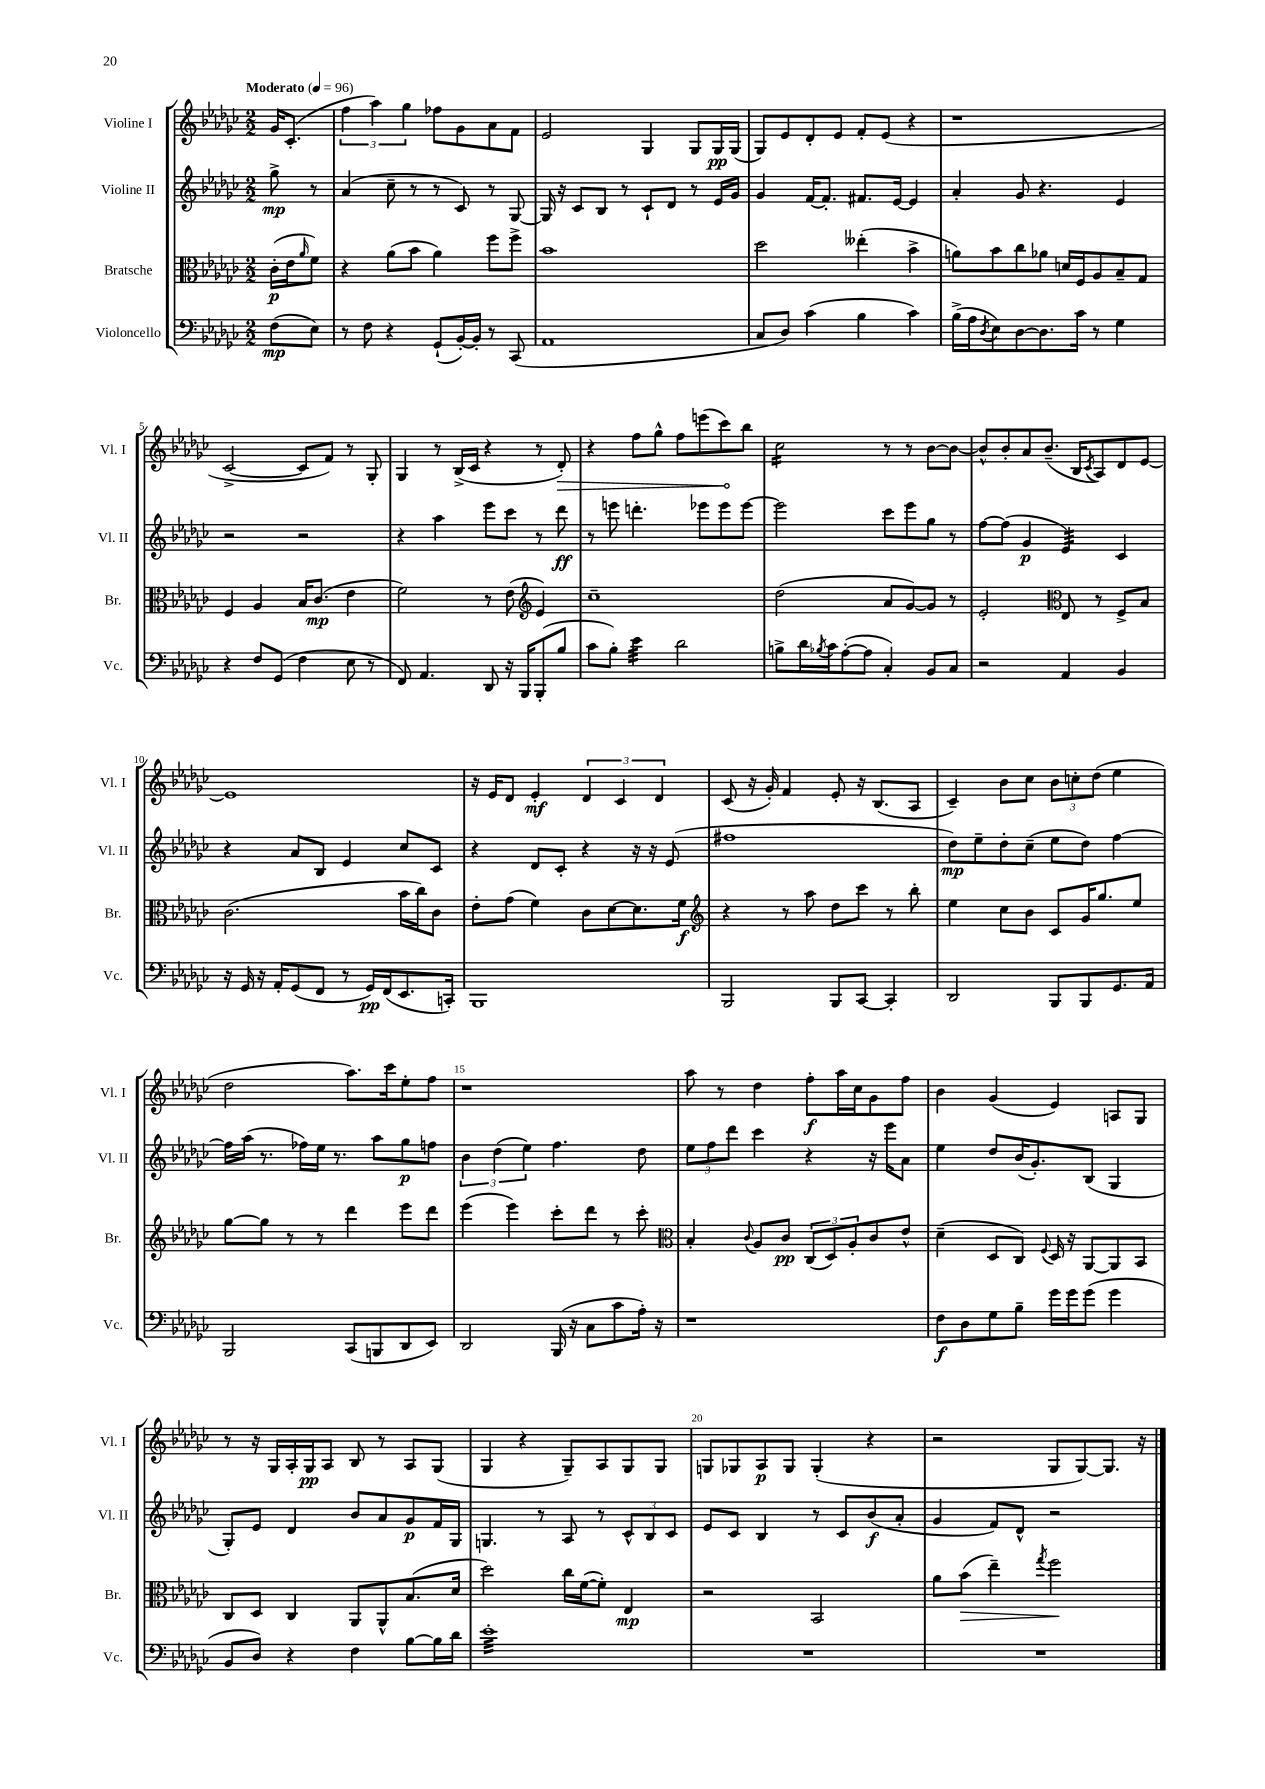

**kern	**kern	**kern	**kern
*staff4	*staff3	*staff2	*staff1
*clefF4	*clefC3	*clefG2	*clefG2
*k[b-e-a-d-g-c-]	*k[b-e-a-d-g-c-]	*k[b-e-a-d-g-c-]	*k[b-e-a-d-g-c-]
*M2/2	*M2/2	*M2/2	*M2/2
*MM96	*MM96	*MM96	*MM96
(8F\L	(16c-'\LL	8gg-^\	16g-/LK
.	16e-\J	.	(8.c-'/J
.	16qqa-/	.	.
8E-\J)	8f\J)	8r	.
=	=	=	=
8r	4r	(4a-/	6ff\
8F\	.	.	.
.	.	.	6aa-\)
4r	(8a-\L	8cc-~\	.
.	.	.	6gg-\
.	8b-\J	8r	.
(8GG-`/L	4a-\)	8r	8ff-\L
[16BB-'/L)	.	8c-/)	8g-\
16BB-'/]JJ	.	.	.
8r	8ff\L	8r	8a-\
(8CC-/	8ff^\J	[8G-/	8f\J
=	=	=	=
1AA-	1b-	16G-/]	2e-/
.	.	16r	.
.	.	8c-/L	.
.	.	8B-/J	.
.	.	8r	.
.	.	8c-`/L	4G-/
.	.	8d-/J	.
.	.	8r	8G-/L
.	.	16e-/LL	16G-/L
.	.	16g-/JJ	(16G-/JJ
=	=	=	=
8C-/L	2dd-\	4g-/	8G-/L)
8D-/J)	.	.	8e-/
(4c-\	.	[16f/LK	8d-'/
.	.	8.f'/]J	.
.	.	.	8e-/J
4B-\	(4ee--'\	8.f#/L	8f'/L
.	.	.	(8e-/J
.	.	[16e-/Jk	.
4c-\)	4b-^\	4e-/]	4r
=	=	=	=
(16B-^\LL	8a\L)	4a-'/	1r
16A-\J	.	.	.
8qD-/	.	.	.
8E-\)	8b-\	.	.
[8D-\	8cc-\	8g-/	.
8.D-\]	8a-\J	4.r	.
.	16d/LL	.	.
16c-\Jk	16F/J	.	.
8r	8A-/	.	.
4G-\	8B-~/	4e-/	.
.	8G-/J	.	.
=	=	=	=
4r	4F/	2r	[2c-^/
8F/L	4A-/	.	.
(8GG-/J	.	.	.
4F\	16B-/LK	2r	8c-/]L
.	(8.c-/J	.	.
.	.	.	8f/J)
8E-\	4e-\	.	8r
8r	.	.	8G-'/
=	=	=	=
8FF/)	2f\)	4r	4G-/
4.AA-/	.	.	.
.	.	4aa-\	8r
.	.	.	(16B-^/LL
.	.	.	16c-/JJ
8DD-/	8r	8eee-\L	4r
16r	(8e-\	8ccc-\J	.
16BBB-/LK	.	.	.
*	*clefG2	*	*
(8BBB-'/	4e-/)	8r	8r
8B-/J	.	8ddd-\	8d-'/)
=	=	=	=
8c-\L	1cc-~	8r	4r
8B-'\J)	.	8eee\	.
4e-\	.	4.ddd'\	8ff\L
.	.	.	8gg-^^\J
2d-\	.	.	8ff\L
.	.	8eee-\L	(8eee\
.	.	8eee-\	8ccc-\)
.	.	[8eee-\J	8bb-\J
=	=	=	=
8B^\L	(2dd-\	2eee-\]	2cc-\
16d-\L	.	.	.
8qB-/	.	.	.
16c-\J	.	.	.
([8A-'\	.	.	.
8A-\]J	.	.	.
4C-'/)	8a-/L	8ccc-\L	8r
.	[8g-/)	8eee-\	8r
8BB-/L	8g-/]J	8gg-\J	[8b-\L
8C-/J	8r	8r	8b-\_J
=	=	=	=
2r	2e-'/	[8ff\L	8b-^^/]L
.	.	(8ff\]J	8b-'/
.	.	4g-/	8a-/
.	.	.	(8.b-~/J
*	*clefC3	*	*
4AA-/	8E-/	4e-/)	.
.	.	.	16B-/LK
.	.	.	8qc-/
.	8r	.	8A-/)
4BB-/	8F^/L	4c-/	8d-/
.	8B-/J	.	[8e-/J
=	=	=	=
16r	(2.c-\	4r	1e-]
16GG-/	.	.	.
16r	.	.	.
16AA-'/LK	.	.	.
(8GG-/	.	8a-/L	.
8FF/J	.	8B-/J	.
8r	.	4e-/	.
16GG-/LL)	.	.	.
(16FF/J	.	.	.
8.EE-/	16b-\LL	8cc-/L	.
.	16cc-\J)	.	.
.	8c-\J	8c-/J	.
16CC'/Jk)	.	.	.
=	=	=	=
1BBB-	8e-'\L	4r	16r
.	.	.	16e-/LK
.	(8g-\J	.	8d-/J
.	4f\)	8d-/L	4e-'/
.	.	8c-'/J	.
.	8c-\L	4r	6d-/
.	[8d-\	.	.
.	.	.	6c-/
.	8.d-\]	16r	.
.	.	16r	.
.	.	.	6d-/
.	.	(8e-/	.
.	16f\Jk	.	.
=	=	=	=
*	*clefG2	*	*
2BBB-/	4r	1ff#	(8c-/
.	.	.	16r
.	.	.	16g-'/)
.	8r	.	4f/
.	8aa-\	.	.
8BBB-/L	8dd-\L	.	8e-'/
[8CC-/J	8ccc-\J	.	16r
.	.	.	(8.B-/L
4CC-'/]	8r	.	.
.	8bb-'\	.	8A-/J
=	=	=	=
2DD-/	4ee-\	8dd-\L)	4c-~/)
.	.	8ee-~\	.
.	8cc-\L	8dd-'\	8b-\L
.	8b-\J	(8cc-~\J	8cc-\J
8BBB-/L	8c-/L	8ee-\L	12b-\L
.	.	.	12cc'\
8BBB-/	16g-/K	8dd-\J)	.
.	.	.	(12dd-\J
.	8.gg-/	.	.
8.GG-/	.	[4ff\	4ee-\
.	8ee-/J	.	.
16AA-/Jk	.	.	.
=	=	=	=
2BBB-/	[8gg-\L	16ff\]LL	2dd-\
.	.	(16aa-\JJ	.
.	8gg-\]J	8.r	.
.	8r	.	.
.	.	16ff-\LL)	.
.	8r	16ee-\JJ	.
.	.	8.r	.
(8CC-/L	4ddd-\	.	8.aa-\L)
8BBB/	.	8aa-\L	.
.	.	.	16ccc-\k
8DD-/	8eee-\L	8gg-\	8ee-'\
8EE-/J)	8ddd-\J	8ff\J	8ff\J
=	=	=	=
2DD-/	(4eee-\	6b-\	1r
.	.	(6dd-\	.
.	4eee-\)	.	.
.	.	6ee-\)	.
(16BBB-/	8ccc-'\L	4.ff\	.
16r	.	.	.
8C-\L	8ddd-\J	.	.
8c-\	8r	.	.
16A-'\Jk)	8ccc-'\	8dd-\	.
16r	.	.	.
=	=	=	=
*	*clefC3	*	*
1r	4B-'/	12ee-\L	8aa-\
.	.	12ff\	.
.	.	.	8r
.	.	12ddd-\J	.
.	8qqc-/	.	.
.	8A-/L	4ccc-\	4dd-\
.	8c-/J	.	.
.	(12C-/L	4r	8ff'\L
.	12D-/)	.	.
.	.	.	16aa-\L
.	12A-'/	.	.
.	.	.	16cc-\J
.	8c-/	16r	8g-\
.	.	16eee-\LK	.
.	8e-^^/J	8a-\J	8ff\J
=	=	=	=
8F\L	(4d-~\	4ee-\	4b-\
8D-\	.	.	.
8G-\	8D-/L	8dd-/L	(4g-/
8B-~\J	8C-/J)	(16b-/K	.
.	.	8.g-'/)	.
.	8qqF/	.	.
16g-\LL	16D-/	.	4e-/)
16g-\J	16r	.	.
(8g-\J	[8AA-/L	(8B-/J	.
4g-\	8AA-/]	4G-/	8A/L
.	8BB-/J	.	8G-/J
=	=	=	=
8BB-/L	8C-/L	8G-'/L)	8r
8D-/J)	8D-/J	8e-/J	16r
.	.	.	16G-/LL
4r	4C-/	4d-/	16A-'/
.	.	.	16G-/J
.	.	.	8A-/J
4F\	8AA-/L	8b-/L	8B-/
.	8AA-^^/	8a-/	8r
[8B-\L	(8.B-/	8g-/	8A-/L
16B-\]L	.	16f/L	(8G-/J
16d-\JJ	16d-/Jk	16G-/JJ	.
=	=	=	=
1e-'	2dd-\)	4.G/	4G-/
.	.	.	4r
.	.	8r	.
.	16cc-\LL	8A-/	8G-~/L)
.	([16f\J	.	.
.	8f'\]J)	8r	8A-/
.	4E-/	12c-^^/L	8G-/
.	.	12B-/	.
.	.	.	8G-/J
.	.	12c-/J	.
=	=	=	=
1r	2r	8e-/L	8G/L
.	.	8c-/J	8G-/
.	.	4B-/	8A-/
.	.	.	8G-/J
.	2BB-/	8r	(4G-'/
.	.	8c-/L	.
.	.	(8b-/	4r
.	.	8a-'/J	.
=	=	=	=
1r	8a-\L	4g-/	2r
.	(8b-\J	.	.
.	4ee-~\)	8f/L)	.
.	.	8d-^^/J	.
.	8qgg-/	.	.
.	2ff\	2r	8G-/L
.	.	.	[8G-/)
.	.	.	8.G-/]J
.	.	.	16r
==	==	==	==
*-	*-	*-	*-
